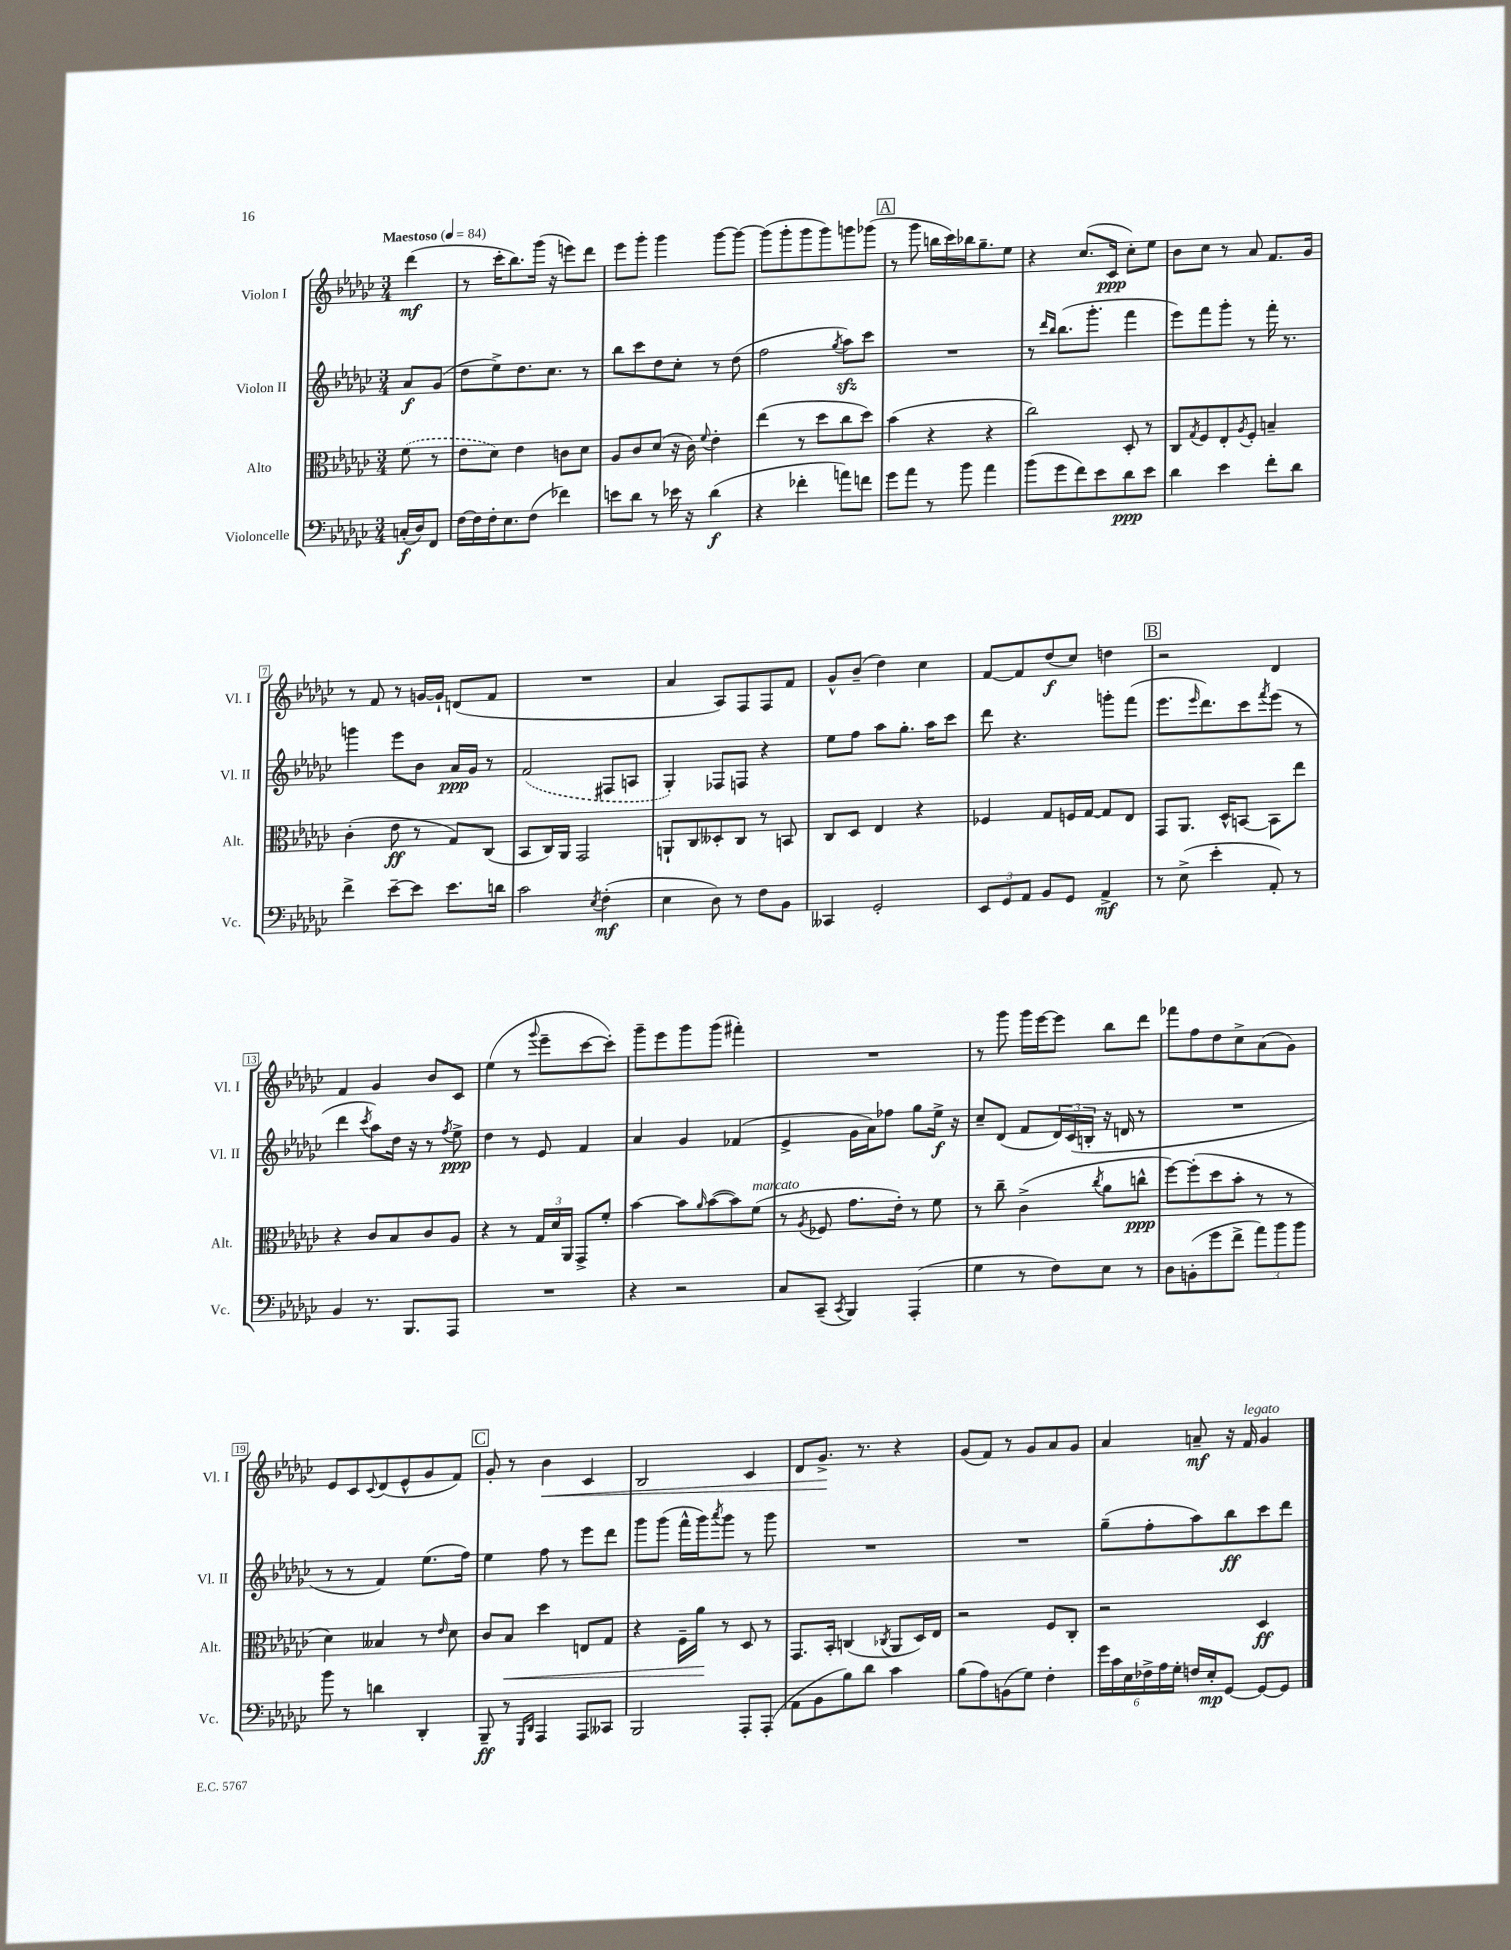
<<
\new StaffGroup <<
\new Staff = "s0" \with { instrumentName = "Violon I" shortInstrumentName = "Vl. I" } {
    \clef treble \key ges \major \numericTimeSignature \time 3/4 \partial 4 \tempo "Maestoso" 4 = 84
    des'''4\mf( |
    r8 ces'''16-. bes''8.) ges'''16( r16 e'''8) des'''8 |
    ees'''8 ges'''8-. ges'''4 ges'''8~ ges'''8~ |
    ges'''8( ges'''8-. ges'''8 ges'''8) g'''8 ges'''8( |
    \mark \markup { \box "A" } r8 ges'''8 b''16 ces'''16) bes''16 ges''8.-- ees''8 |
    r4 ces''8.( ces'16\ppp ces''8-.) ees''8 |
    bes'8 ces''8 r8 aes'8 f'8. ges'16 |
    r8 f'8 r8 g'16~ g'16-! d'8( f'8 |
    R2. |
    aes'4 aes8) f8 f8 f'8 |
    ges'8-^ bes'8--( des''4) ces''4 |
    f'8~ f'8 des''8\f( ces''8) d''4 |
    \mark \markup { \box "B" } r2 des'4 |
    f'4 ges'4 bes'8 ces'8 |
    ees''4( r8 \appoggiatura { ges'''8 } ees'''8-- ces'''8~ ces'''8-.) |
    ges'''8-- ees'''8 ges'''8 ges'''8( fis'''4-.) |
    R2. |
    r8 ges'''8 ges'''16 ees'''16~ ees'''8 bes''8 des'''8 |
    fes'''8 f''8 des''8 ces''8-> aes'8( ges'8) |
    ees'8 ces'8 \appoggiatura { ces'8 } des'8( ees'8-^ ges'8 f'8) |
    \mark \markup { \box "C" } ges'8-. r8 bes'4\< ces'4 |
    bes2 ces'4 |
    des'8 ges'8.->\! r8. r4 |
    ges'8( f'8) r8 ges'8 aes'8 ges'8 |
    aes'4 a'8--\mf r16 f'16^\markup { \italic "legato" } ges'4 \bar "|." |
}
\new Staff = "s1" \with { instrumentName = "Violon II" shortInstrumentName = "Vl. II" } {
    \clef treble \key ges \major \numericTimeSignature \time 3/4 \partial 4
    aes'8\f ges'8( |
    des''8 ees''8->) des''8. ces''8. r8 |
    bes''8 ces'''8 des''8 ces''8-. r8 des''8( |
    f''2 \acciaccatura { ges''8 } aes''8\sfz) ces'''8 |
    \mark \markup { \box "A" } R2. |
    r8 \grace { des'''16 bes''16 } bes''8.( ges'''8.-. f'''4 |
    ees'''8) f'''8 ges'''8-. r8 f'''16-. r8. |
    g'''4 ees'''8 bes'8 aes'16\ppp ges'16 r8 |
    \once \slurDashed f'2( fis8 a8 |
    ges4-.) fes8 f8 r4 |
    ees''8 f''8 aes''8 ges''8.-. aes''16 ces'''8 |
    des'''8 r4. g'''8-. f'''8( |
    \mark \markup { \box "B" } ees'''8. \grace { ees'''16 } des'''8.) ces'''8 \acciaccatura { f'''8 } ees'''8( r8 |
    des'''4 \acciaccatura { ces'''8 } aes''8) des''16 r16 r8 \acciaccatura { f''8 } ees''8->\ppp |
    des''4 r8 ees'8 f'4 |
    aes'4 ges'4 fes'4( |
    ees'4-> ges'16 aes'16) fes''8 ges''8 ees''16->\f r16 |
    ces''8-- des'8( f'8 \tuplet 3/2 { des'16) ces'16( b16-. } r16 d'16 r8 |
    R2. |
    r8 r8 f'4) ees''8.( f''16) |
    \mark \markup { \box "C" } ees''4 f''8 r8 ees'''8 des'''8 |
    ges'''8 ges'''8( f'''16-^ ges'''16) \acciaccatura { aes'''8 } ges'''8 r8 ges'''8 |
    R2. |
    R2. |
    ges''8--( f''8-. aes''8) bes''8\ff ces'''8 des'''8 \bar "|." |
}
\new Staff = "s2" \with { instrumentName = "Alto" shortInstrumentName = "Alt." } {
    \clef alto \key ges \major \numericTimeSignature \time 3/4 \partial 4
    \once \slurDashed f'8( r8 |
    ees'8 des'8) ees'4 c'8 des'8 |
    aes8 ces'8 des'8( r16 ces'16) \appoggiatura { f'8 } ees'4-. |
    ees''4( r8 des''8 ces''8 des''8) |
    \mark \markup { \box "A" } bes'4( r4 r4 |
    ces''2) des8-. r8 |
    ces8 \acciaccatura { ges8 } f8 ees8-. \acciaccatura { aes8 } f8-. b4-- |
    ces'4-.( ees'8\ff r8 ges8) ces8( |
    bes,8 ces16) aes,16 ges,2 |
    a,8-! ces8 deses8-. ces8 r8 b,8 |
    ces8 des8 ees4 r4 |
    fes4 ges8 f16 ges16~ ges8 ees8 |
    \mark \markup { \box "B" } ges,8 aes,8. des16-^ b,8~ b,8 ees''8 |
    r4 ces'8 bes8 ces'8 aes8 |
    r4 r8 \tuplet 3/2 { ges16 des'16 aes,16 } ges,8-> f'8-. |
    bes'4~ bes'8 \grace { aes'16 } bes'8~( bes'8) f'8^\markup { \italic "marcato" }( |
    r8 \acciaccatura { aes8 } fes8 ges'8. ees'16-.) r8 f'8 |
    r8 ces''8-- ces'4->( \acciaccatura { ces''8 } aes'8 c''8-^\ppp |
    f''8~) f''8-.( des''8 bes'8-. r8 r8 |
    des'4) beses4 r8 \grace { ees'16 } des'8 |
    \mark \markup { \box "C" } ces'8 bes8\< des''4 e8 ges8 |
    r4 f16-- aes'16\! r8 des8 r8 |
    ges,8. bes,16-. c4( \acciaccatura { ces8 } aes,8 des16) ees16 |
    r2 f8 ces8-. |
    r2 des4\ff \bar "|." |
}
\new Staff = "s3" \with { instrumentName = "Violoncelle" shortInstrumentName = "Vc." } {
    \clef bass \key ges \major \numericTimeSignature \time 3/4 \partial 4
    c16-.\f( des16) f,8 |
    f16~ f16 f16-. ees8. f8( fes'4) |
    e'8 des'8 r8 ees'16 r16 des'4\f( |
    r4 fes'4-. a'8) f'8 |
    \mark \markup { \box "A" } ges'8 aes'8 r8 bes'8 aes'4 |
    bes'8( ges'8 f'8) ees'8 des'8\ppp ees'8 |
    des'4 ees'4 f'8-. des'8 |
    f'4-> ees'8~-- ees'8 ees'8. d'16 |
    ces'2 \acciaccatura { ees8 } f4-.\mf( |
    ees4 des8) r8 f8 bes,8 |
    ceses,4 ges,2-. |
    \tuplet 3/2 { ees,8 ges,8 aes,8 } bes,8 ges,8 aes,4->\mf |
    \mark \markup { \box "B" } r8 ees8->( ees'4-. aes,8-.) r8 |
    bes,4 r8. bes,,8. aes,,8 |
    R2. |
    r4 r2 |
    ces8 ces,8--( \acciaccatura { ces,8 } bes,,4) aes,,4-.( |
    ges4 r8 f8) ees8 r8 |
    des8 b,8-.( ges'8 f'8-> \tuplet 3/2 { aes'8) bes'8 bes'8 } |
    bes'8 r8 d'4 des,4-. |
    \mark \markup { \box "C" } bes,,8--\ff r8 \grace { ges,,16 des,16 } aes,,4 aes,,8 ceses,8 |
    bes,,2 aes,,8-. aes,,8-.( |
    aes,8 bes,8 bes8) des'8 ces'4 |
    bes8( aes8) b,8( ges8) f4-. |
    \tuplet 6/4 { ges'16 ces'16 ees16 fes16-> aes16 ges16-. } f16 ees16-.\mp ges,8~ ges,8~ ges,8 \bar "|." |
}
>>
>>
\layout { \context { \Score \override BarNumber.stencil = #(make-stencil-boxer 0.1 0.3 ly:text-interface::print) } }
